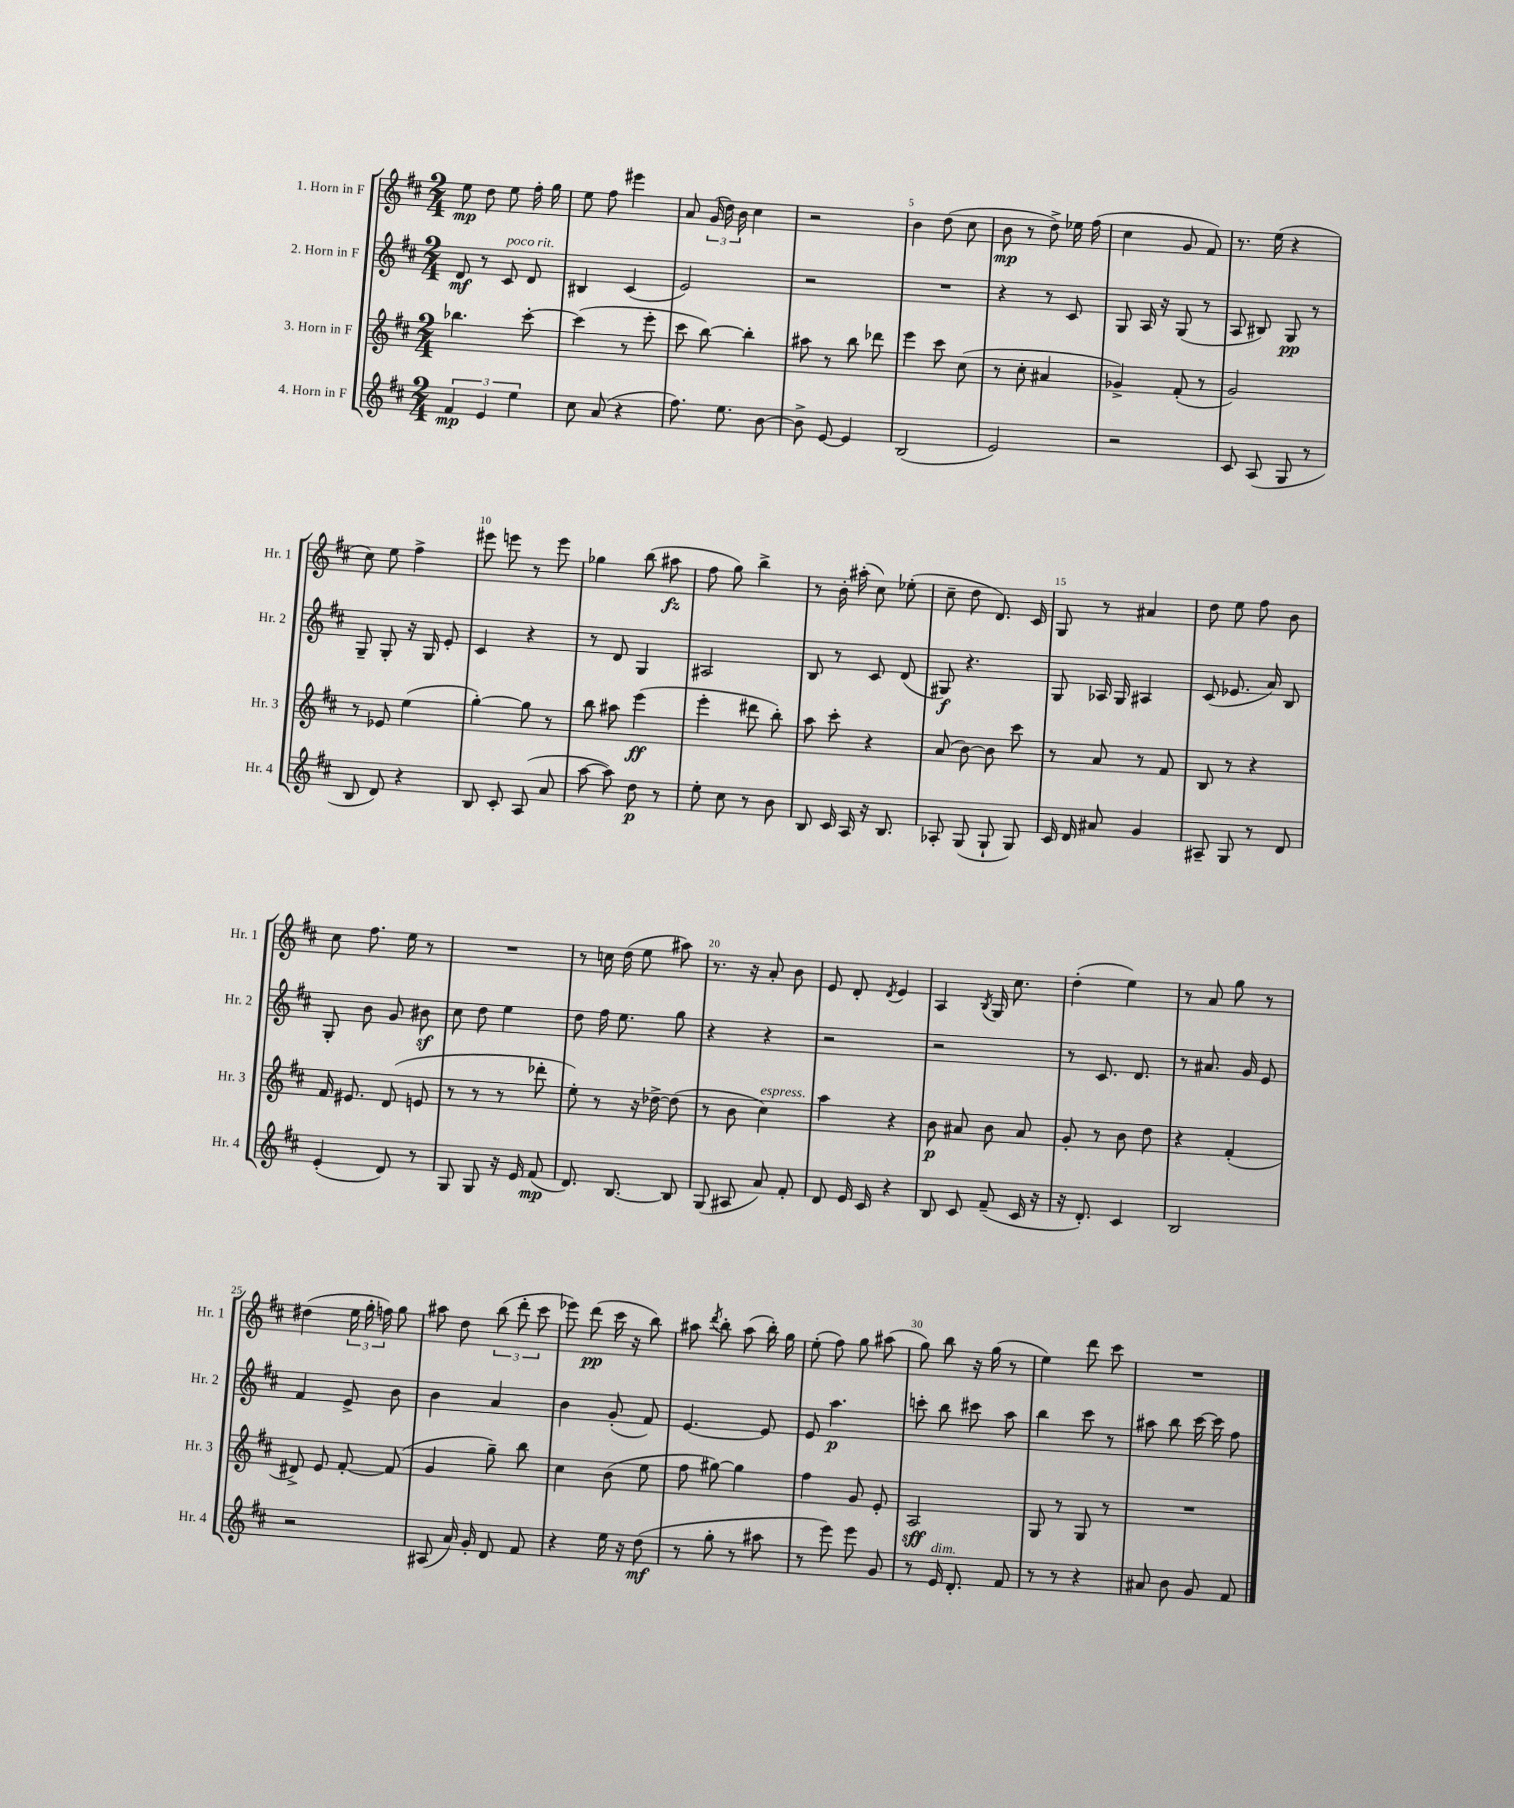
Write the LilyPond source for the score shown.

<<
\new StaffGroup <<
\new Staff = "s0" \with { instrumentName = "1. Horn in F" shortInstrumentName = "Hr. 1" } {
    \clef treble \key d \major \numericTimeSignature \time 2/4
    \autoBeamOff e''8\mp d''8 e''8 fis''16-. g''16 |
    e''8 fis''8 eis'''4 |
    a'8 \tuplet 3/2 { g'16( d''16) b'16 } cis''4 |
    r2 |
    b'4 d''8( cis''8 |
    b'8\mp r8 d''8->) ees''16 fis''16( |
    cis''4 g'8 fis'8) |
    r8. e''16( r4 |
    cis''8) e''8 fis''4-> |
    eis'''8 e'''8 r8 e'''8 |
    ges''4 b''8( ais''8\fz |
    fis''8 g''8) b''4-> |
    r8 b'16-. ais''16-.( cis''8) ees''8-.( |
    cis''8-- d''8 d'8.) cis'16 |
    g8 r8 ais'4 |
    d''8 e''8 fis''8 b'8 |
    cis''8 fis''8. e''16 r8 |
    R2 |
    r8 c''16 d''16( e''8 ais''8) |
    r8. r16 a'8-. b'8 |
    e'8 d'8-. \acciaccatura { d'8 } e'4 |
    a4 \acciaccatura { b8 } g16 cis''8. |
    d''4-.( e''4) |
    r8 a'8 g''8 r8 |
    dis''4( \tuplet 3/2 { e''16 g''16-. f''16) } g''8 |
    ais''8 d''8 \tuplet 3/2 { b''8( d'''8-. cis'''8 } |
    ees'''8) d'''8\pp( cis'''16 r16 b''8) |
    ais''8 \acciaccatura { d'''8 } b''8-. ais''8( b''16-.) g''16 |
    e''8-.( fis''8) g''8 ais''8( |
    g''8) b''8 r16 g''16( r8 |
    e''4) d'''8 cis'''8 |
    R2 \bar "|." |
}
\new Staff = "s1" \with { instrumentName = "2. Horn in F" shortInstrumentName = "Hr. 2" } {
    \clef treble \key d \major \numericTimeSignature \time 2/4
    \autoBeamOff d'8\mf r8 cis'8^\markup { \italic "poco rit." } d'8 |
    bis4 cis'4( |
    e'2) |
    r2 |
    R2 |
    r4 r8 cis'8 |
    g8 a16 r16 g8( r8 |
    a8 bis8) g8\pp r8 |
    g8-- g8-. r16 g16 e'8-. |
    cis'4 r4 |
    r8 d'8 g4 |
    ais2 |
    b8 r8 cis'8 d'8( |
    gis8\f) r4. |
    g8 aes16 g16 ais4 |
    cis'8( ees'8. a'16) b8 |
    g8-. b'8 g'8 bis'8\sf |
    cis''8 d''8 e''4 |
    d''8 fis''16 e''8. g''8 |
    r4 r4 |
    r2 |
    r2 |
    r8 cis'8. d'8. |
    r8 ais'8. g'16 e'8 |
    fis'4 e'8-> b'8 |
    b'4 a'4 |
    b'4 g'8-.( fis'8) |
    e'4.~ e'8 |
    e'8 a''4.\p |
    c'''8-. b''8 cis'''8 a''8 |
    b''4 cis'''8 r8 |
    ais''8 b''8 cis'''16~ cis'''16 fis''8 \bar "|." |
}
\new Staff = "s2" \with { instrumentName = "3. Horn in F" shortInstrumentName = "Hr. 3" } {
    \clef treble \key d \major \numericTimeSignature \time 2/4
    \autoBeamOff bes''4. cis'''8~-. |
    cis'''4( r8 e'''8-. |
    cis'''8 b''8~) b''4-. |
    ais''8 r8 b''8 des'''8 |
    e'''4 cis'''8 cis''8( |
    r8 cis''8-. ais'4 |
    ges'4->) fis'8-.( r8 |
    g'2) |
    r8 ees'8 e''4( |
    g''4~-.) g''8 r8 |
    b''8 ais''8 e'''4\ff( |
    e'''4-. dis'''8 b''8-.) |
    a''8 cis'''8-. r4 |
    a'8( b'8~) b'8 cis'''8 |
    r8 a'8 r8 fis'8 |
    b8 r8 r4 |
    fis'16 eis'8. d'8( e'8 |
    r8 r8 r8 des'''8-. |
    e''8-.) r8 r16 des''16~-> des''8( |
    r8 b'8 cis''4^\markup { \italic "espress." }) |
    a''4 r4 |
    b'8\p ais'8 b'8 ais'8 |
    g'8-. r8 b'8 d''8 |
    r4 fis'4-.( |
    dis'8->) e'8 fis'8~-. fis'8( |
    g'4 g''8--) b''8 |
    cis''4 b'8( e''8 |
    fis''8 gis''8~) gis''4 |
    fis''4 g'8 e'8-. |
    a2\sff |
    g8 r8 g8 r8 |
    R2 \bar "|." |
}
\new Staff = "s3" \with { instrumentName = "4. Horn in F" shortInstrumentName = "Hr. 4" } {
    \clef treble \key d \major \numericTimeSignature \time 2/4
    \autoBeamOff \tuplet 3/2 { fis'4\mp e'4 e''4 } |
    cis''8 a'8( r4 |
    fis''8.) e''8. b'8~ |
    b'8-> e'8~ e'4 |
    b2( |
    e'2) |
    r2 |
    cis'8 a8( g8 r8 |
    b8 d'8) r4 |
    b8 cis'8-. a8( a'8 |
    a''8~ a''8) d''8\p r8 |
    e''8-. cis''8 r8 b'8 |
    b8 cis'16 a16 r16 b8. |
    aes8-. g8( g8-! g8) |
    cis'16 d'16 ais'8 g'4 |
    ais8-- g8 r8 d'8 |
    e'4-.( d'8) r8 |
    g8 g8 r16 e'16 fis'8\mp( |
    d'8.) b8.~ b8 |
    g8( ais8 a'8) fis'8-. |
    d'8 e'16 cis'16 r4 |
    b8 cis'8 fis'8--( cis'16 r16 |
    r16 d'8.-.) cis'4 |
    b2 |
    r2 |
    ais8( a'16) g'16-. d'8 fis'8 |
    r4 e''16 r16 d''8\mf( |
    r8 g''8-. r8 ais''8 |
    r8 e'''8) e'''8 g'8 |
    r8 e'16^\markup { \italic "dim." } d'8.-. fis'8 |
    r8 r8 r4 |
    ais'8 b'8 g'8 fis'8 \bar "|." |
}
>>
>>
\layout { \context { \Score \override BarNumber.break-visibility = ##(#f #t #t) barNumberVisibility = #(every-nth-bar-number-visible 5) } }
